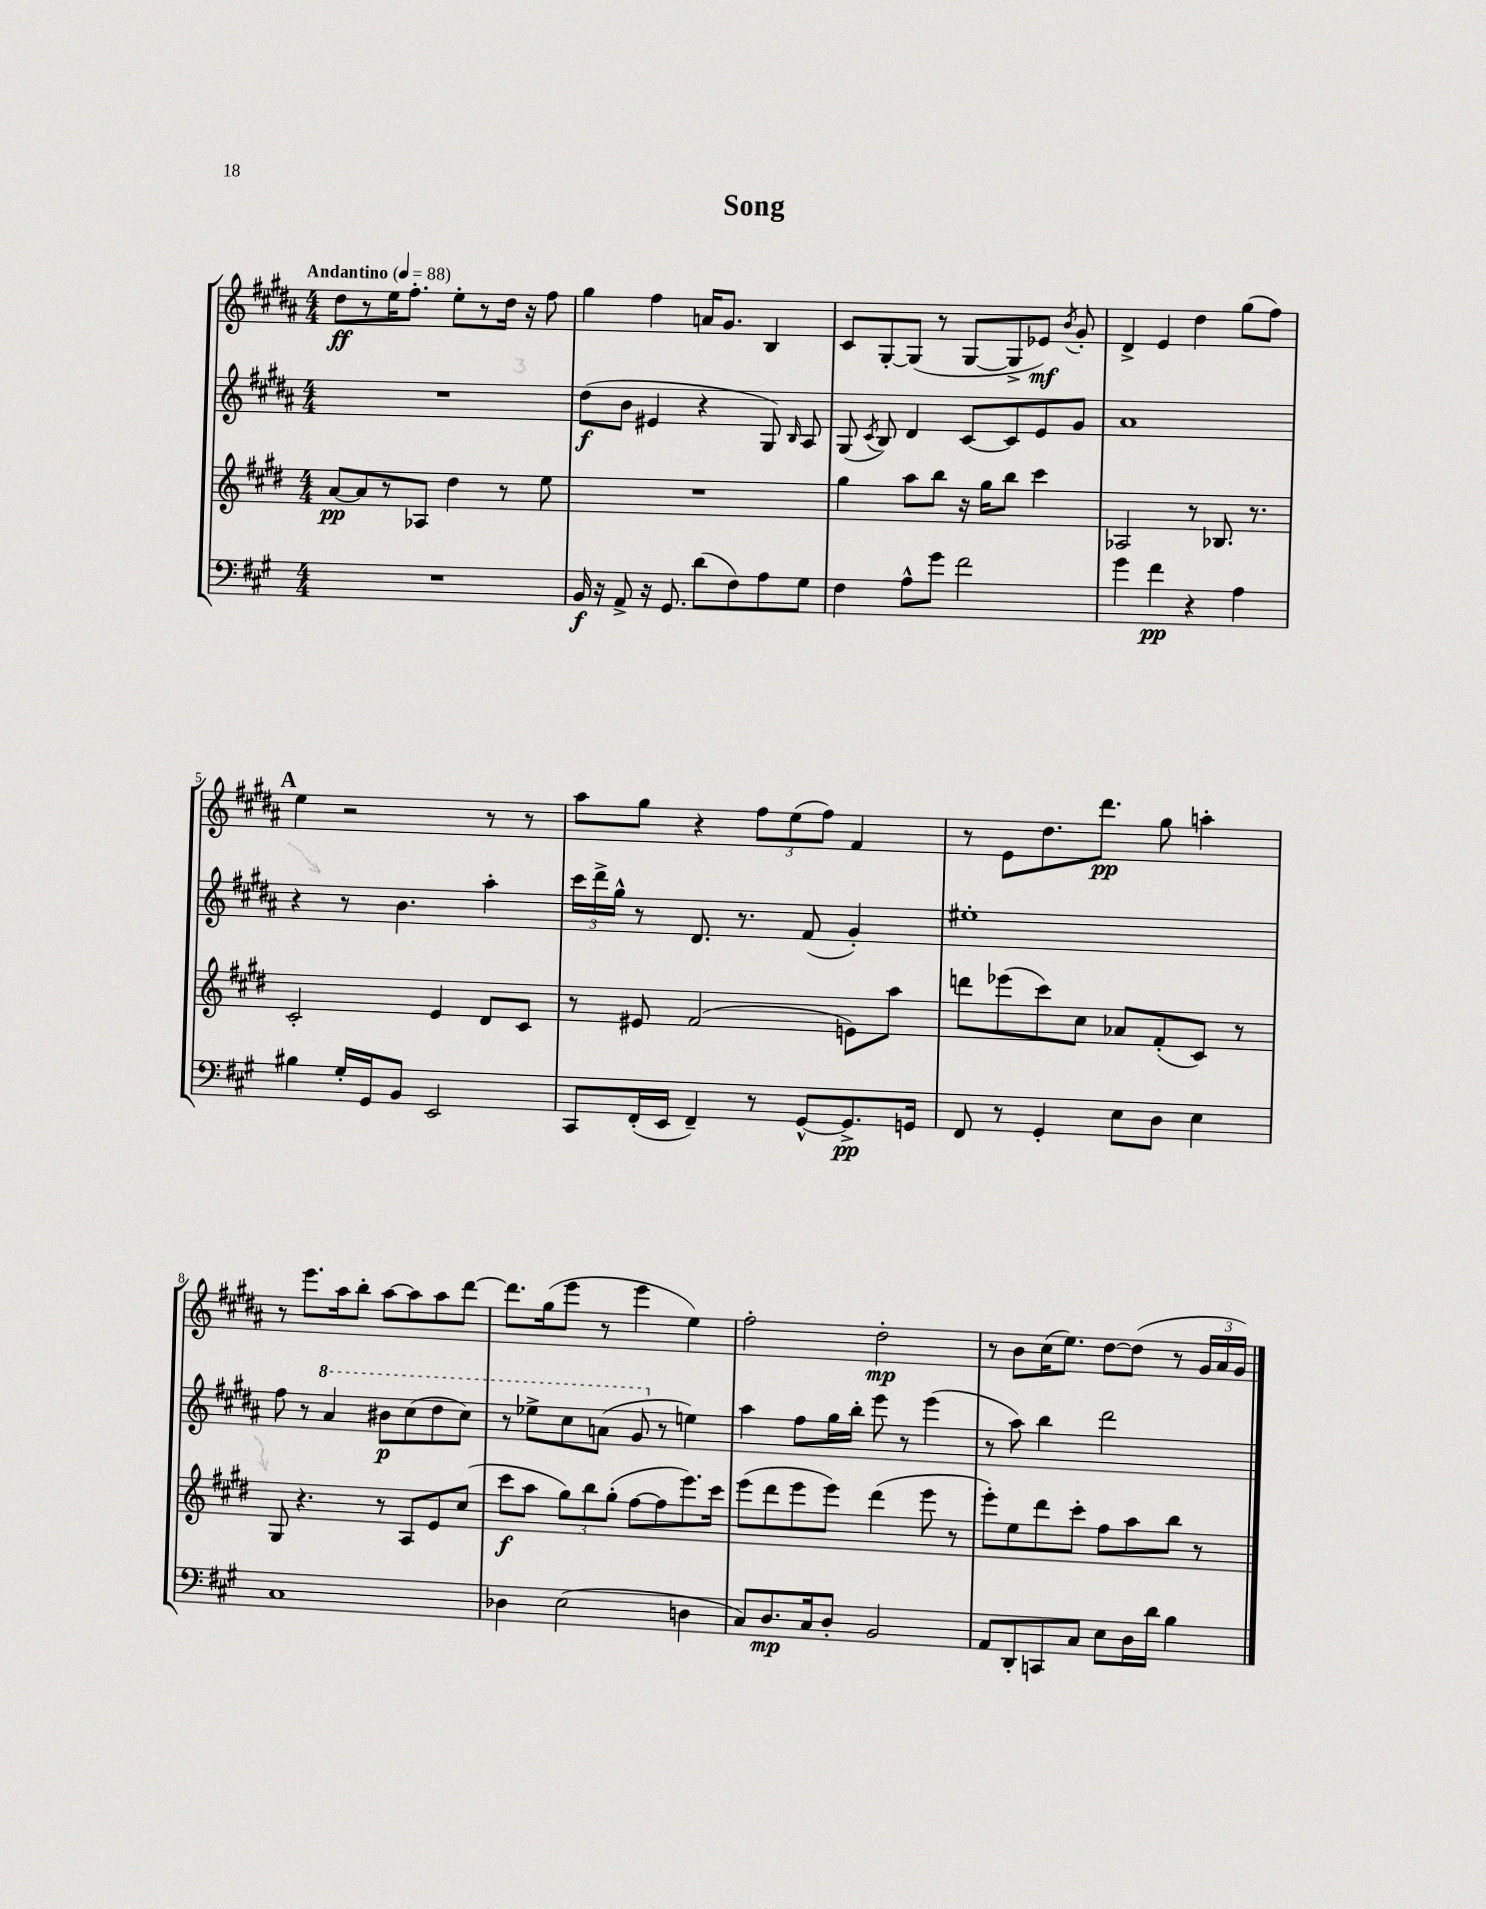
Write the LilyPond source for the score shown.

\header { title = "Song" }
<<
\new StaffGroup <<
\new Staff = "s0" {
    \clef treble \key b \major \numericTimeSignature \time 4/4 \tempo "Andantino" 4 = 88
    \autoBeamOff dis''8[\ff r8 e''16 fis''8.]-. e''8[-. r8 dis''16] r16 fis''8 |
    gis''4 fis''4 a'16[ gis'8.] b4 |
    cis'8[ gis8~-. gis8]( r8 gis8[~ gis8-> ees'8]\mf) \acciaccatura { b'8 } gis'8-. |
    dis'4-> e'4 dis''4 gis''8[( fis''8]) |
    \mark \markup { \bold "A" } e''4 r2 r8 r8 |
    ais''8[ gis''8] r4 \tuplet 3/2 { fis''8[ e''8( fis''8]) } fis'4 |
    r8 e'8[ dis''8. dis'''8.]\pp gis''8 a''4-. |
    r8 e'''8.[ ais''16 b''8]-. ais''8[~ ais''8 ais''8 dis'''8]~ |
    dis'''8.[ gis''16( e'''8] r8 e'''4 e''4) |
    fis''2-. dis''2-.\mp |
    r8 b'8[ cis''16( e''8.]) dis''8[~ dis''8]( r8 \tuplet 3/2 { gis'16[ ais'16 gis'16]) } \bar "|." |
}
\new Staff = "s1" {
    \clef treble \key b \major \numericTimeSignature \time 4/4
    \autoBeamOff R1 |
    dis''8[\f( b'8] eis'4 r4 gis8) \grace { b16 } ais8 |
    gis8( \acciaccatura { cis'8 } b8) dis'4 cis'8[~ cis'8 e'8 gis'8] |
    ais'1 |
    \mark \markup { \bold "A" } r4 r8 b'4. ais''4-. |
    \tuplet 3/2 { cis'''16[ dis'''16-> gis''16]-^ } r8 dis'8. r8. fis'8( gis'4-.) |
    eis''1-. |
    fis''8 r8 \ottava #1 ais''4 bis''8[\p cis'''8( dis'''8 cis'''8]) |
    r8 ees'''8[-> cis'''8 a''8]( gis''8 \ottava #0 r8 e''!4) |
    ais''4 fis''8[ gis''16 b''16]-. e'''8 r8 e'''4( |
    r8 ais''8) b''4 dis'''2 \bar "|." |
}
\new Staff = "s2" {
    \clef treble \key e \major \numericTimeSignature \time 4/4
    \autoBeamOff a'8[~\pp a'8 r8 aes8] dis''4 r8 e''8 |
    R1 |
    gis''4 a''8[ b''8] r16 gis''16[ b''8] cis'''4 |
    aes2 r8 bes8. r8. |
    \mark \markup { \bold "A" } cis'2-. e'4 dis'8[ cis'8] |
    r8 eis'8 fis'2( e'8[) a''8] |
    d'''8[ ees'''8( cis'''8) cis''8] aes'8[ fis'8-.( cis'8]) r8 |
    gis8 r4. r8 a8[ e'8 cis''8]( |
    cis'''8[\f a''8] \tuplet 3/2 { gis''8[) b''8 gis''8]-.( } fis''8[~ fis''8 e'''8.) cis'''16] |
    e'''8[( dis'''8 e'''8 e'''8]) dis'''4( e'''8 r8 |
    e'''8[-.) e''8 dis'''8 cis'''8]-. fis''8[ a''8 b''8] r8 \bar "|." |
}
\new Staff = "s3" {
    \clef bass \key a \major \numericTimeSignature \time 4/4
    \autoBeamOff R1 |
    b,16\f r16 a,8-> r16 gis,8. d'8[( fis8) a8 gis8] |
    fis4 a8[-^ gis'8] fis'2 |
    gis'4 fis'4\pp r4 a4 |
    \mark \markup { \bold "A" } bis4 gis16[-. gis,16 b,8] e,2 |
    cis,8[ fis,16-.( e,16] fis,4--) r8 gis,8[~-^ gis,8.->\pp g,16] |
    fis,8 r8 gis,4-. e8[ d8] e4 |
    cis1 |
    des4 e2( d4 |
    cis8[) d8.\mp cis16 d8]-. b,2 |
    a,8[ d,8-. c,8 cis8] e8[ d16 d'16] b4 \bar "|." |
}
>>
>>
